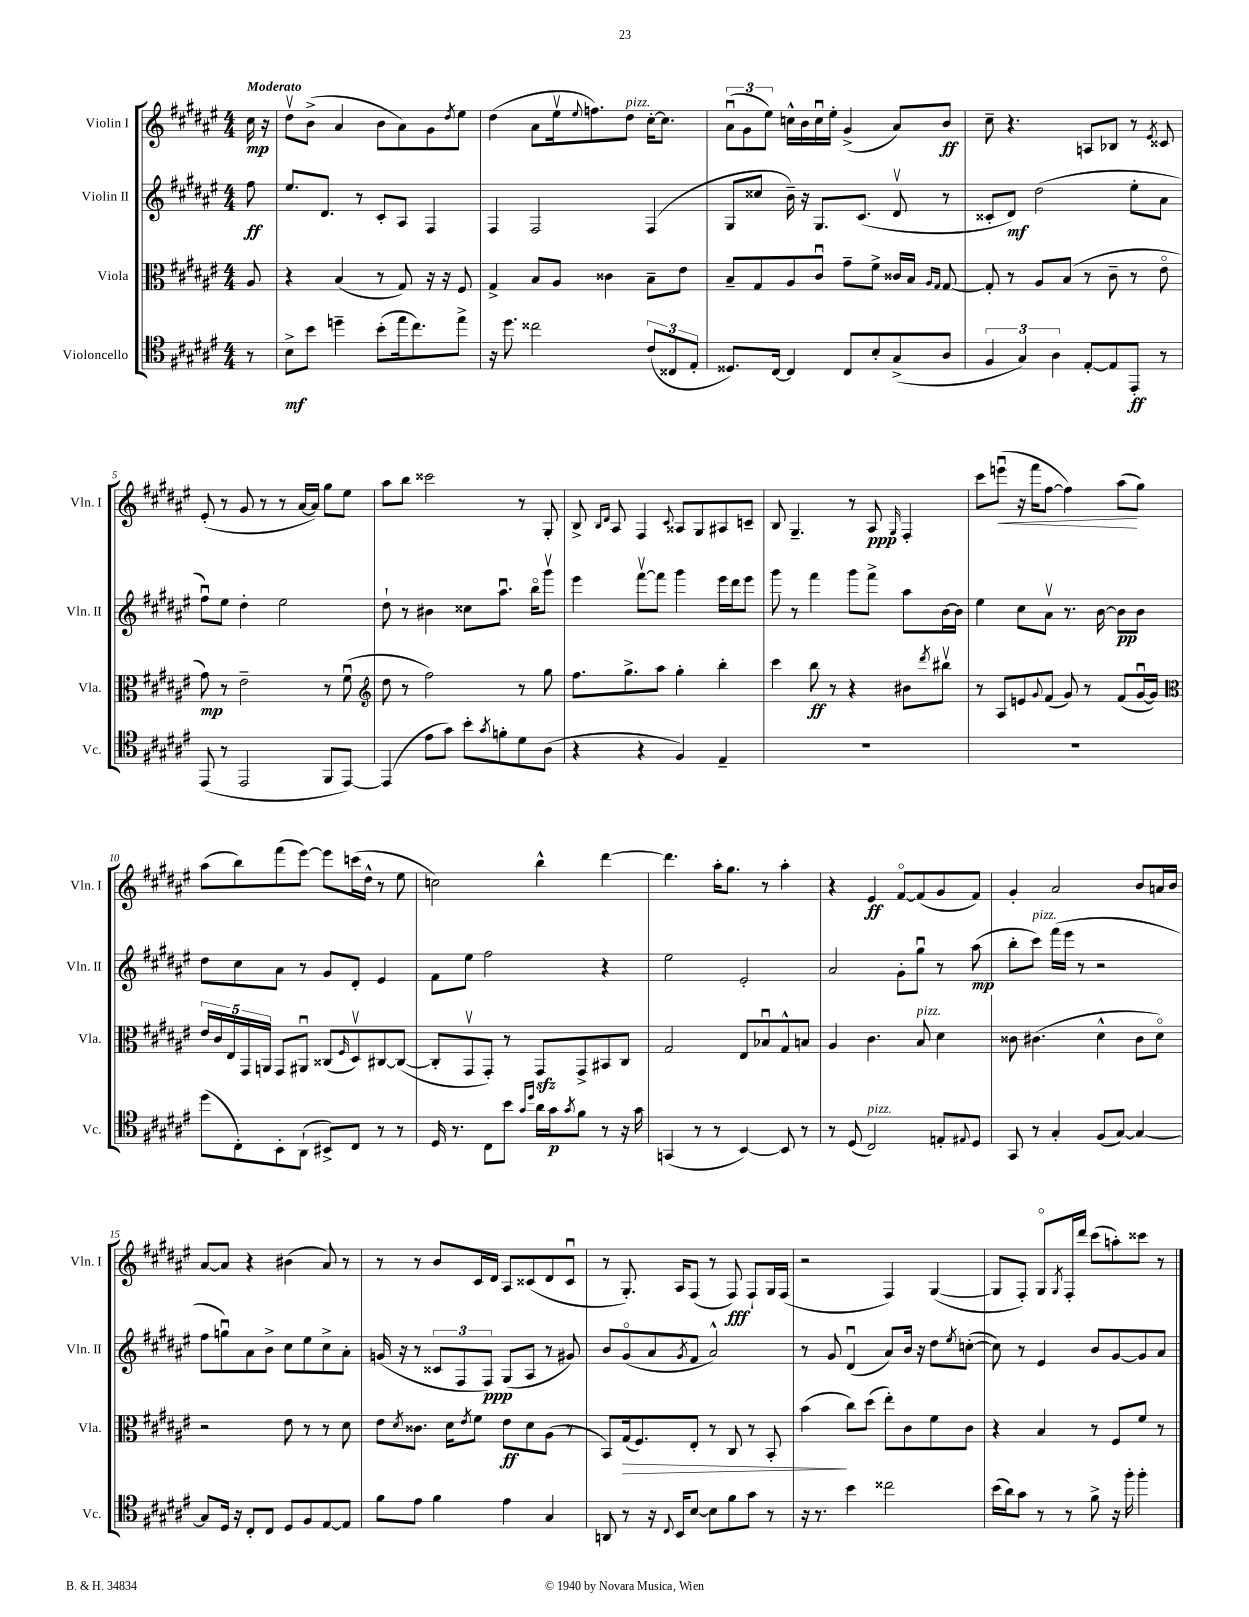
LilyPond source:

<<
\new StaffGroup <<
\new Staff = "s0" \with { instrumentName = "Violin I" shortInstrumentName = "Vln. I" } {
    \clef treble \key fis \major \numericTimeSignature \time 4/4 \partial 8 \tempo "Moderato"
    cis''16\mp r16 |
    dis''8\upbow b'8->( ais'4 b'8 ais'8) gis'8 \acciaccatura { dis''8 } eis''8 |
    dis''4( ais'8 eis''16\upbow \appoggiatura { eis''8 } f''8.) dis''8^\markup { \italic "pizz." } cis''16~-. cis''8. |
    \tuplet 3/2 { ais'8\downbow( gis'8 eis''8) } c''16-^ b'16 c''16\downbow eis''16-. gis'4->( ais'8) b'8\ff |
    cis''8-- r4. a8 bes8 r8 \acciaccatura { eis'8 } cisis'8 |
    eis'8-.( r8 gis'8 r8 r8 ais'16~ ais'16) gis''8 eis''8 |
    ais''8 b''8 cisis'''2 r8 gis8-. |
    b8-> \grace { b16 dis'16 } ais8 fis4 \appoggiatura { cis'8 } aisis8 gis8 ais8 c'8-- |
    b8 gis4.-- r8 ais8\ppp \grace { gis16 } fis4-. |
    cis'''8 e'''8\downbow\<( r16 fis'''16 fis''8~ fis''4) ais''8\!( gis''8) |
    ais''8( b''8) fis'''8( eis'''8~) eis'''8 c'''16( dis''16-^ r8 eis''8 |
    c''2) b''4-^ dis'''4~ |
    dis'''4. ais''16-. gis''8. r8 ais''4-. |
    r4 eis'4\ff fis'8~\flageolet fis'8( gis'8 fis'8) |
    gis'4-. ais'2 b'8 a'16 b'16 |
    ais'8~ ais'8 r4 bis'4( ais'8) r8 |
    r8 r8 b'8 cis'16 dis'16 ais8 cisis'8( dis'8 cisis'8\downbow |
    r8 gis8.-.) ais16 fis8( r8 fis8\fff) fis8-! gis16 fis16( |
    r2 fis4) gis4~( |
    gis8 fis8-.) gis8\flageolet \acciaccatura { gis8 } fis16-. dis'''16 cis'''8( a''8-.) cisis'''8 r8 \bar "|." |
}
\new Staff = "s1" \with { instrumentName = "Violin II" shortInstrumentName = "Vln. II" } {
    \clef treble \key fis \major \numericTimeSignature \time 4/4 \partial 8
    fis''8\ff |
    eis''8. dis'8. r8 cis'8-. ais8 fis4 |
    fis4 fis2 fis4( |
    gis8 cisis''8 b'16--) r16 gis8. cis'8.( dis'8\upbow r8 |
    cisis'8-. dis'8\mf) dis''2( eis''8-. ais'8 |
    fis''8\downbow) eis''8 dis''4-. eis''2 |
    dis''8-! r8 bis'4 cisis''8 ais''8.\downbow b''16\flageolet gis'''8\upbow |
    eis'''4 fis'''8~\upbow fis'''8 gis'''4 eis'''16 dis'''16 eis'''8 |
    gis'''8 r8 fis'''4 gis'''8 fis'''8-> ais''8 b'16~ b'16 |
    eis''4 cis''8 ais'8\upbow r8. b'16~ b'8\pp b'8 |
    dis''8 cis''8 ais'8 r8 gis'8 dis'8-. eis'4 |
    fis'8 eis''8 fis''2 r4 |
    eis''2 eis'2-. |
    ais'2 gis'8-. gis''8\downbow r8 ais''8\mp( |
    b''8-. cis'''8^\markup { \italic "pizz." }) fis'''16( eis'''16 r8 r2 |
    fis''8 g''8\downbow) ais'8 b'8-> cis''8 eis''8 cis''8-> ais'8-. |
    g'16( r16 r8 \tuplet 3/2 { cisis'8 fis8 fis8\ppp) } gis8( ais8 r8 gis'8) |
    b'8 gis'8\flageolet( ais'8 \acciaccatura { gis'8 } fis'8 ais'2-^) |
    r8 gis'8 dis'4\downbow( ais'8) b'16 r16 dis''8 \acciaccatura { eis''8 } c''8~-.( |
    c''8) r8 eis'4 b'8 gis'8~ gis'8 ais'8 \bar "|." |
}
\new Staff = "s2" \with { instrumentName = "Viola" shortInstrumentName = "Vla." } {
    \clef alto \key fis \major \numericTimeSignature \time 4/4 \partial 8
    ais8 |
    r4 b4( r8 gis8) r16 r16 fis8 |
    gis4-> b8 ais8 cisis'4 b8-- eis'8 |
    b8-- gis8 ais8 cis'8\downbow gis'8-- fis'8-> cisis'16 b16 \grace { ais16 gis16 } gis8~ |
    gis8-. r8 ais8 b8( r8 cis'8-- r8 eis'8\flageolet |
    gis'8\mp) r8 eis'2-- r8 fis'8\downbow( |
    \clef treble dis''8 r8 fis''2) r8 gis''8 |
    fis''8. gis''8.-> ais''8 gis''4-. b''4-. |
    cis'''4 b''8\ff r8 r4 bis'8 \acciaccatura { dis'''8 } bis''8\upbow |
    r8 ais8 e'8 \appoggiatura { gis'8 } fis'8( gis'8) r8 fis'8( gis'16~\downbow gis'16) |
    \clef alto \tuplet 5/4 { eis'16 cis'16 eis16 gis,16 a,16 } gis,8 ais,8\downbow cisis8( \grace { fis16 } dis8\upbow) cis8~ cis8~( |
    cis8-. gis,8\upbow gis,8-.) r8 gis,8\sfz gis,8-> bis,8 cis8 |
    gis2 eis8 bes8\downbow gis8-^ b8 |
    ais4 cis'4. b8^\markup { \italic "pizz." } dis'4 |
    cisis'8 cis'4.( dis'4-^ cis'8 dis'8\flageolet) |
    r2 eis'8 r8 r8 dis'8 |
    eis'8 \acciaccatura { dis'8 } cisis'8. dis'16 \acciaccatura { eis'8 } fis'8 eis'8\ff dis'8 ais8( r8 |
    b,8) gis16\>( fis8.) eis8-. r8 cis8 r8 b,8-. |
    b'4\!( cis''8) dis''8( eis''8-.) cis'8 fis'8 cis'8 |
    r4 b4 r8 fis8 fis'8 r8 \bar "|." |
}
\new Staff = "s3" \with { instrumentName = "Violoncello" shortInstrumentName = "Vc." } {
    \clef tenor \key fis \major \numericTimeSignature \time 4/4 \partial 8
    r8 |
    b8->\mf b'8 d''4-- b'8-.( eis''16 cis''8.) eis''8-> |
    r16 dis''8. cisis''2 \tuplet 3/2 { cis'8( cisis8 eis8-. } |
    disis8.) cis16~ cis4 cis8 b8-. gis8->( ais8 |
    \tuplet 3/2 { fis4 gis4) ais4 } eis8~-. eis8 eis,8-.\ff r8 |
    eis,8( r8 eis,2 fis,8 eis,8~) |
    eis,4( eis'8 gis'8) b'8-. \acciaccatura { gis'8 } f'8-. dis'8 ais8( |
    r4 r4 fis4) eis4-- |
    R1 |
    R1 |
    dis''8( cis8-.) b,8-. ais,8-!( bis,8->) cis8 r8 r8 |
    dis16 r8. cis8 b'8 \grace { gis'16 dis''16 } ais'16 gis'16\p \acciaccatura { gis'8 } fis'8 r8 r16 gis'16 |
    g,4( r8 r8 b,4~) b,8 r8 |
    r8 dis8( cis2^\markup { \italic "pizz." }) e8-. \appoggiatura { eis8 } dis8 |
    gis,8 r8 gis4-. fis8( gis8~) gis4~ |
    gis8 dis16 r16 cis8-. cis8 dis8 fis8 eis8~ eis8 |
    fis'8 eis'8 fis'4 eis'4 gis4 |
    a,8 r8 r16 \appoggiatura { cis8 } b,16 b8~ b8 fis'8 gis'8 r8 |
    r16 r8. b'4 cisis''2 |
    b'16( ais'16) gis'8 r8 r8 fis'8-> r16 fis''16-. fis''4-. \bar "|." |
}
>>
>>
